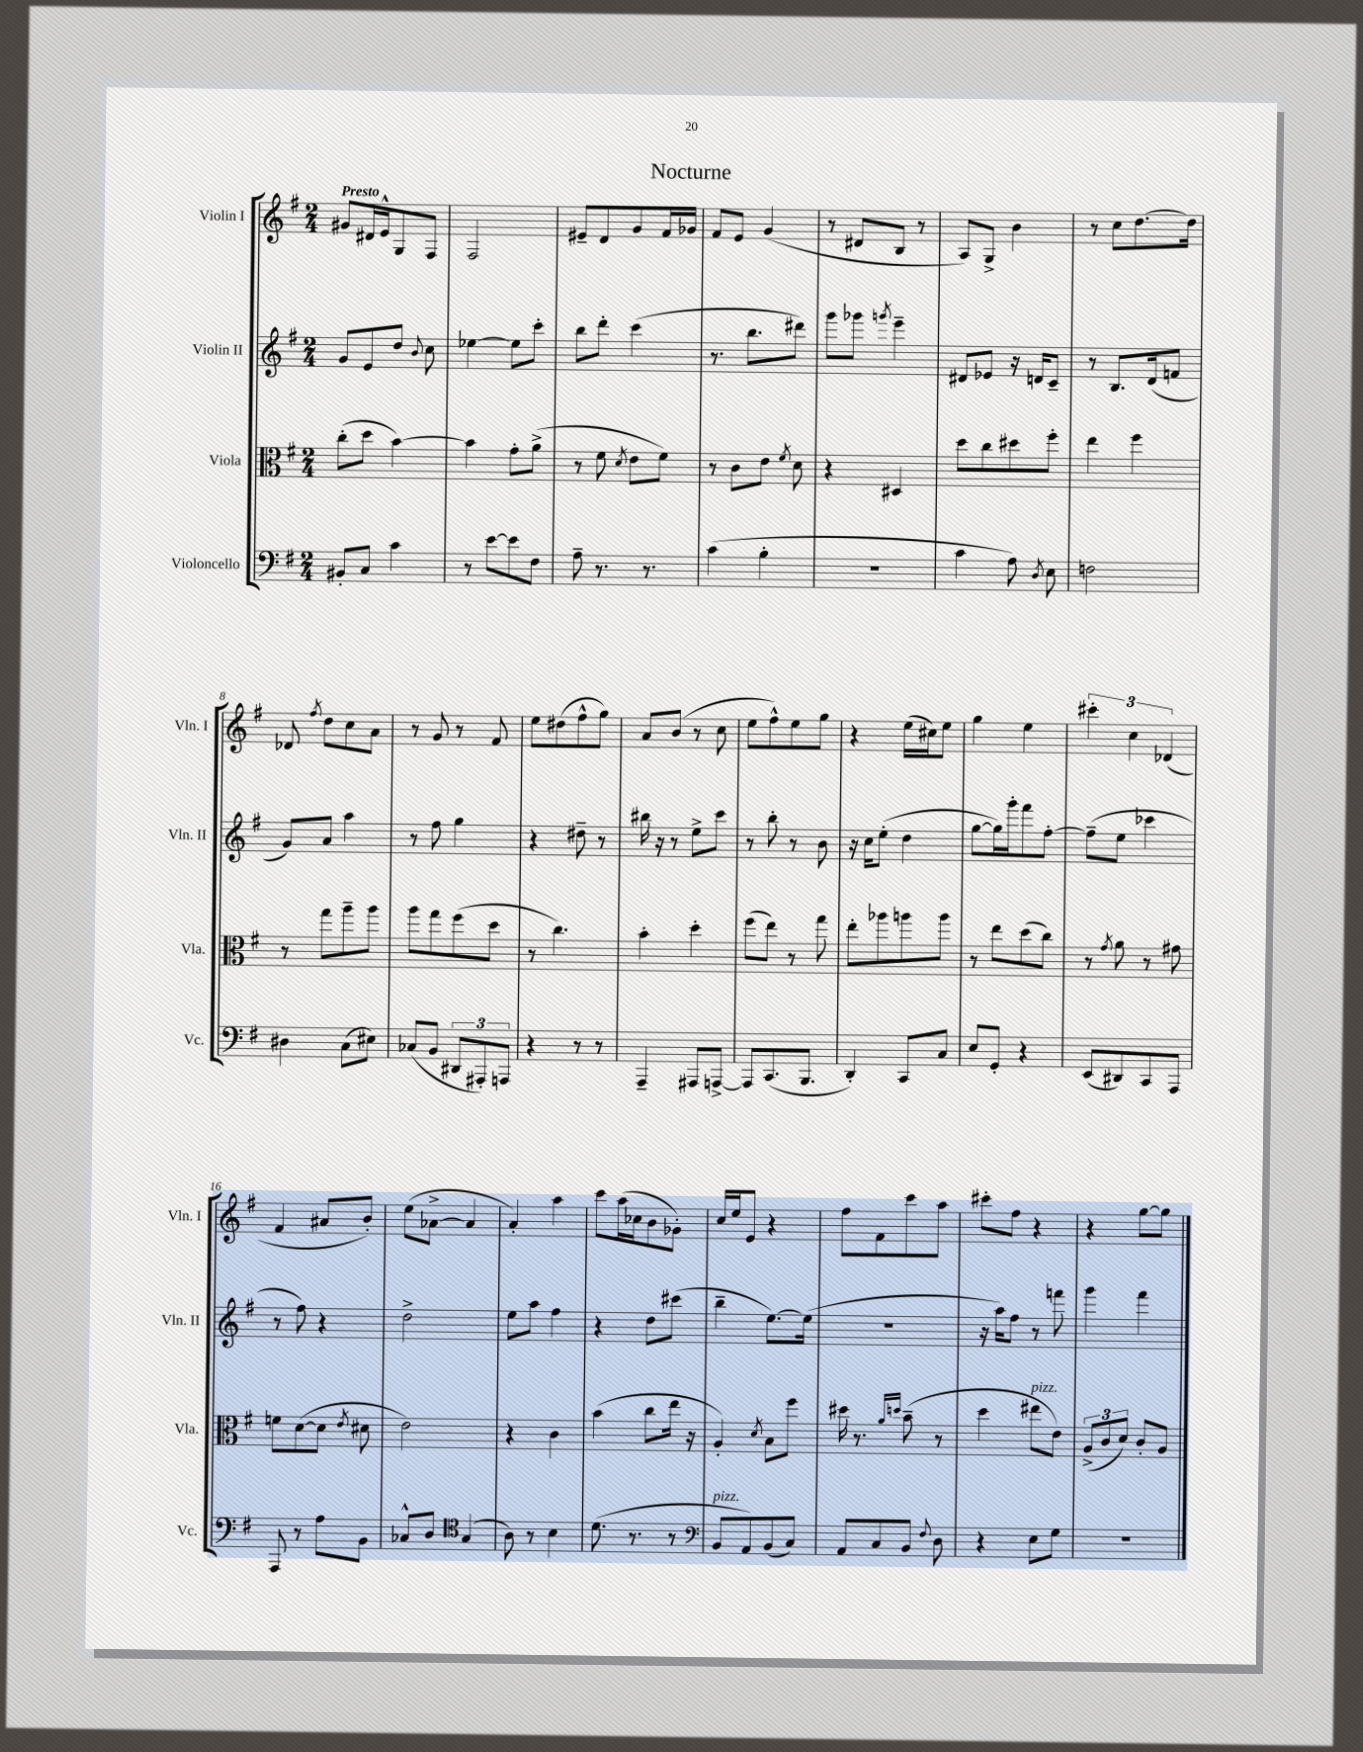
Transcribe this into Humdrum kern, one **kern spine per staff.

**kern	**kern	**kern	**kern
*staff4	*staff3	*staff2	*staff1
*clefF4	*clefC3	*clefG2	*clefG2
*k[f#]	*k[f#]	*k[f#]	*k[f#]
*M2/4	*M2/4	*M2/4	*M2/4
8BB#'	(8cc'	8g	8g#
8C	8dd	8e	16d#
.	.	.	16e^^
4c	[4b)	8dd	8G
.	.	8qqb	.
.	.	8cc	8F#
=	=	=	=
8r	4b]	[4ee-	2F#
[8e	.	.	.
8e]	8g'	8ee-]	.
8F#	(8a^	8ccc'	.
=	=	=	=
8A~	8r	8bb	8e#~
8.r	8f#	8ddd'	8d
.	8qd	.	.
.	8e	(4ccc	8g
8.r	.	.	.
.	8f#)	.	16f#
.	.	.	16g-
=	=	=	=
(4c	8r	8.r	8f#
.	8c	.	8e
.	.	8.bb	.
4B'	8e	.	(4g
.	8qf#	.	.
.	8d	8ddd#)	.
=	=	=	=
2r	4r	8ggg	8r
.	.	8ggg-	8d#
.	.	8qggg	.
.	4D#	4eee~	8B
.	.	.	8r
=	=	=	=
4c	8dd	8d#	8A)
.	8cc	8e-	8G^
8A)	8dd#	16r	4b
.	.	16d	.
8qD	.	.	.
8E	8ff#'	8c~	.
=	=	=	=
2F	4ee	8r	8r
.	.	8.B	8cc
.	4ff#	.	[8.dd
.	.	(16d	.
.	.	8f	.
.	.	.	16dd]
=	=	=	=
4D#	8r	8g)	8d-
.	.	.	8qff#
.	8gg	8a	8dd
(8C	8aa~	4aa	8cc
8E#)	8aa	.	8a
=	=	=	=
(8C-	8aa	8r	8r
8BB	8gg	8ff#	8g
12DD#	(8ff#	4gg	8r
12AAA#')	.	.	.
.	8dd	.	8f#
12AAA	.	.	.
=	=	=	=
4r	8r	4r	8ee
.	4.cc)	.	(8dd#
8r	.	8dd#~	8ff#^^
8r	.	8r	8gg)
=	=	=	=
4AAA~	4b'	16bb#	8a
.	.	16r	.
.	.	8r	(8b
8AAA#	4dd'	8ee^	8r
[8AAA^	.	8ccc	8cc
=	=	=	=
8AAA]	(8ff#	8r	8ee
(8.CC	8ee)	8bb'	8ff#^^)
.	8r	8r	8ee
8.BBB	.	.	.
.	8gg	8b	8gg
=	=	=	=
4DD')	8ee'	16r	4r
.	.	16cc	.
.	8aa-	(8ee'	.
8CC	8aa	4dd	(16ee
.	.	.	16cc#)
8C	8aa	.	8ee
=	=	=	=
8E	8r	[8gg	4gg
8GG'	8ee	16gg])	.
.	.	16ggg'	.
4r	(8dd	8fff#	4ee
.	8cc)	[8ff#'	.
=	=	=	=
(8EE	8r	(8ff#~]	6ccc#'
.	8qg	.	.
8DD#)	8a	8ee	.
.	.	.	6cc
8CC	8r	4ccc-	.
.	.	.	(6d-
8AAA	8g#	.	.
=	=	=	=
8AAA	8f	8r	4f#
8r	([8d	8ff#)	.
8A	8d]	4r	8a#
.	8qe	.	.
8BB	8d#	.	8b')
=	=	=	=
8C-^^	2e)	2dd^	(8ee
8D	.	.	[8a-^
*clefC4	*	*	*
(4G	.	.	4a-]
=	=	=	=
8A)	4r	8ee	4a')
8r	.	8aa	.
4B	4c	4ff#	4aa
=	=	=	=
(8.d	(4b	4r	8ccc
.	.	.	(16aa
8.r	.	.	16cc-
.	8cc	8dd	8b
8r	16ee	(8ccc#	8g-')
.	16r	.	.
=	=	=	=
*clefF4	*	*	*
8BB	4A')	4bb~	16cc
.	.	.	16ee
8AA)	.	.	8e
.	8qd	.	.
(8BB	8B	[8.ee)	4r
8C)	8ff#	.	.
.	.	(16ee]	.
=	=	=	=
8AA	16dd#	2r	8ff#
.	8.r	.	.
8C	.	.	8f#
.	16qqa	.	.
.	16qqdd	.	.
8BB	(8b~	.	8ccc
8qqF#	.	.	.
8D	8r	.	8aa
=	=	=	=
4r	4dd	16r	8ccc#'
.	.	16aa)	.
.	.	8ff#	8ff#
8E	8ee#	8r	4r
8G	8e)	8fff	.
=	=	=	=
2r	(12A^	4ggg	4r
.	12c	.	.
.	12d)	.	.
.	8c'	4fff#	[8gg
.	8A	.	8gg]
==	==	==	==
*-	*-	*-	*-
